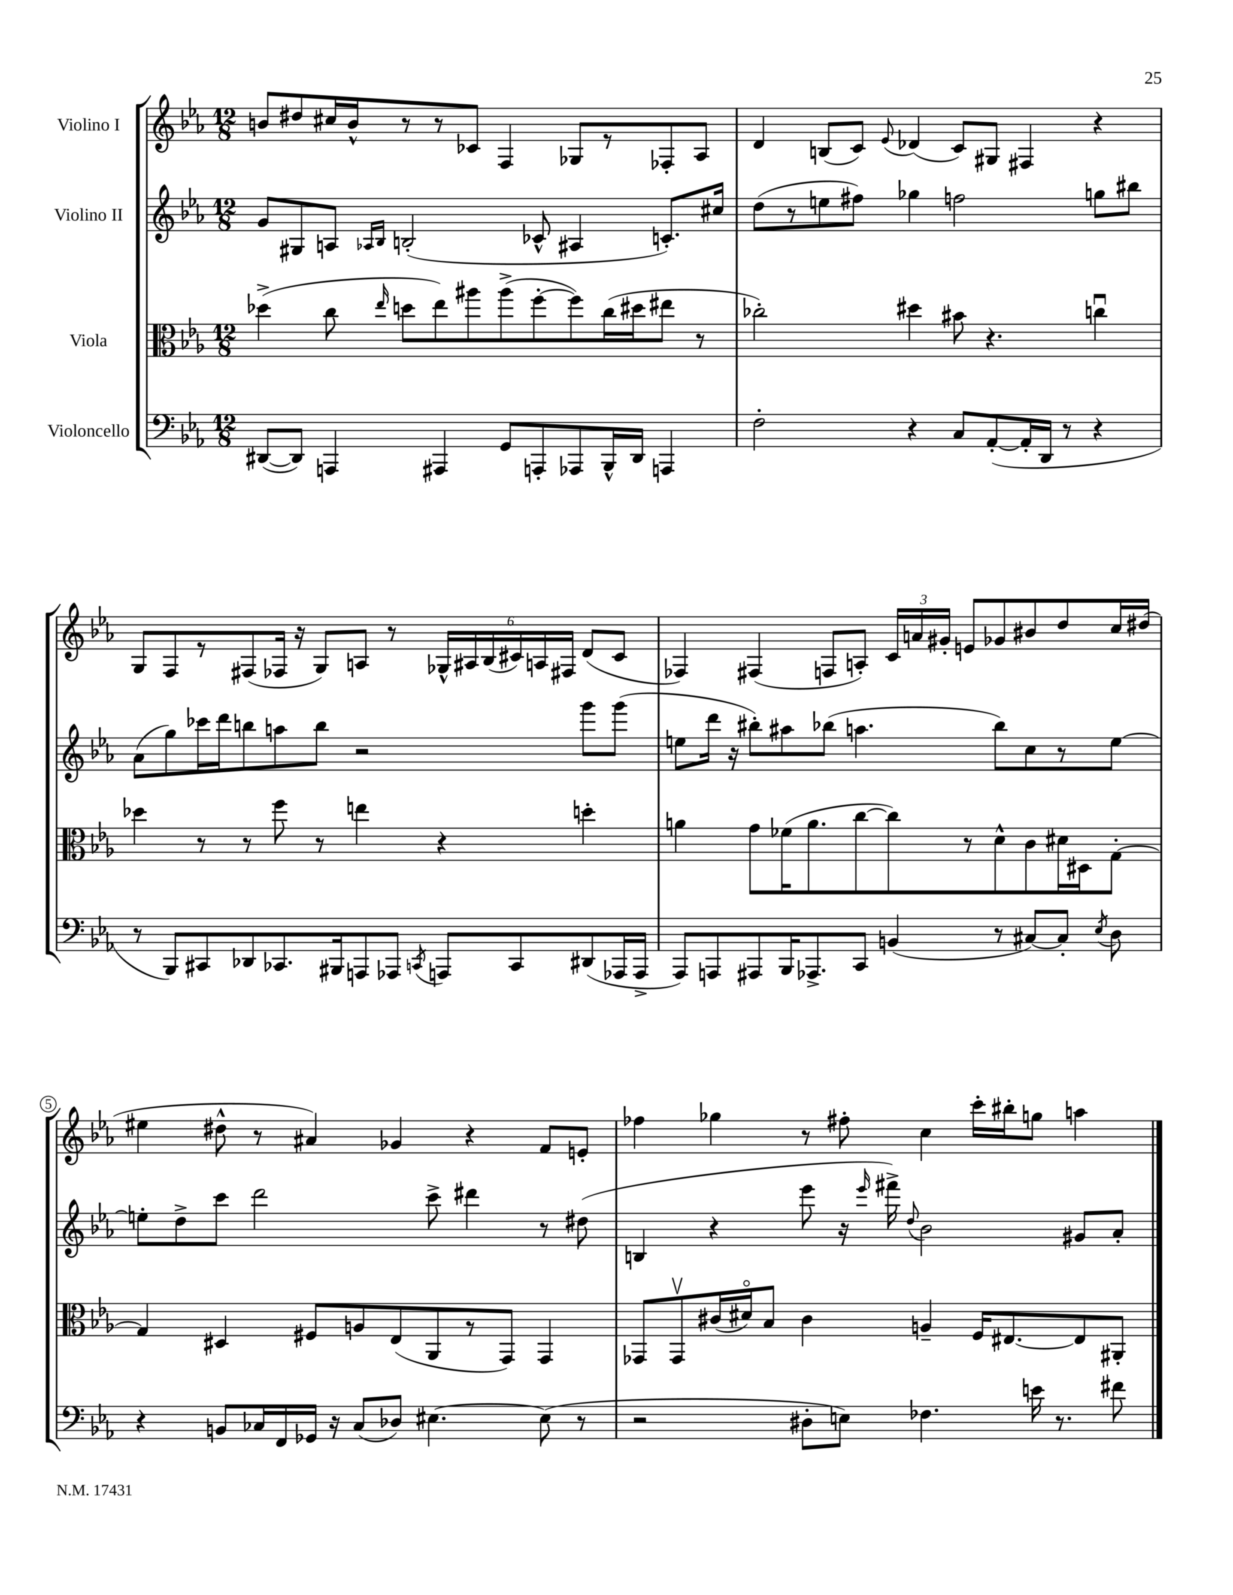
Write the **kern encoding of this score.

**kern	**kern	**kern	**kern
*staff4	*staff3	*staff2	*staff1
*clefF4	*clefC3	*clefG2	*clefG2
*k[b-e-a-]	*k[b-e-a-]	*k[b-e-a-]	*k[b-e-a-]
*M12/8	*M12/8	*M12/8	*M12/8
([8DD#/L	(4dd-^\	8g/L	8b/L
8DD#/]J)	.	8G#/	8dd#/
4AAA/	8cc\	8A/J	16cc#/L
.	.	.	16b^^/J
.	.	16qqA-/LL	.
.	16qqee-/	16qqB-/JJ	.
.	8dd\L	(2B'/	8r
4AAA#/	8ee-\)	.	8r
.	8aa#\	.	8c-/J
8GG/L	(8aa#^\	.	4F/
8AAA'/	[8ff'\	8c-^^/	.
8AAA-/	8ff\])	4A#/	8G-/L
16BBB-^^/L	(16cc\L	.	8r
16DD#/JJ	16dd#\J	.	.
4AAA/	8ee#\J	8.c'/L)	8F-'/
.	8r	.	8A-/J
.	.	16cc#/Jk	.
=	=	=	=
2F'\	2cc-'\)	(8dd\L	4d/
.	.	8r	.
.	.	8ee\	(8B/L
.	.	8ff#\J)	8c/J)
.	.	.	8qqe-/
4r	4dd#\	4gg-\	(4d-/
8C/L	8b#\	2ff\	8c/L)
([8AA-'/	4.r	.	8G#/J
16AA-'/]L	.	.	4F#/
16DD/JJ	.	.	.
8r	.	.	.
4r	4ccu\	8gg\L	4r
.	.	8bb#\J	.
=	=	=	=
8r	4dd-\	(8a-\L	8G/L
8BBB-/L)	.	8gg\)	8F/
8CC#/	8r	16ccc-\L	8r
.	.	16ddd\J	.
8DD-/	8r	8bb\	(8F#/
8.CC-/	8ff\	8aa\	16F-/Jk
.	.	.	16r
.	8r	8bb\J	8G/L)
16BBB#/k	.	.	.
8AAA/	4ee\	2r	8A/J
8AAA-/J	.	.	8r
8qCC/	.	.	.
8AAA/L	4r	.	24G-^^/LL
.	.	.	24A#/
.	.	.	(24B-/
8CC/	.	.	24c#/)
.	.	.	24A/
.	.	.	24F#/JJ
(8DD#/	4dd'\	8ggg\L	(8d/L
16AAA-/L	.	(8ggg\J	8c#/J
16AAA-^/JJ	.	.	.
=	=	=	=
8AAA-/L)	4a\	8ee\L	4F-/)
8AAA/	.	16ddd\Jk	.
.	.	16r	.
8AAA#/	8g\L	8bb#'\L)	(4F#/
16BBB-/K	(16f-\K	8aa#\	.
8.AAA-^/	8.a\	.	.
.	.	(8bb-\J	8F/L
8CC/J	[8cc\	4.aa\	8A'/J)
(4BB/	8cc\])	.	24c/LL
.	.	.	24a/
.	.	.	24g#'/JJ
.	8r	.	8e/L
8r	8d^^\	8bb-\L)	8g-/
[8C#/L)	8c\	8cc\	8b#/
8C#'/]J	16d#\L	8r	8dd/
.	16D#\J	.	.
8qE-/	.	.	.
8D\	[8G'\J	[8ee\J	16cc/L
.	.	.	(16dd#/JJ
=	=	=	=
4r	4G/]	8ee'\]L	4ee#\
.	.	8dd^\	.
8BB/L	4D#/	8ccc\J	8dd#^^\
16C-/L	.	2ddd\	8r
16FF/	.	.	.
16GG-/JJ	8F#/L	.	4a#/)
16r	.	.	.
(8C-/L	8A/	.	.
8D-/J)	(8E-/	.	4g-/
[4.E#\	8AA-/	8ccc^\	.
.	8r	4ddd#\	4r
.	8GG/J)	.	.
(8E#\]	4GG/	8r	8f/L
8r	.	(8dd#\	8e'/J
=	=	=	=
2r	8GG-/L	4B/	4ff-\
.	8GG-v/	.	.
.	(16c#/L	4r	4gg-\
.	16d#o/J)	.	.
.	8B-/J	.	.
8D#'\L	4c#\	8eee-\	8r
8E\J)	.	16r	8ff#'\
.	.	16qqeee-/	.
.	.	16fff#^\)	.
.	.	8qqdd/	.
4.F-\	4A~/	2b-\	4cc\
.	16F/LK	.	16ccc'\LL
.	[8.E#/	.	16bb#'\J
16e\	.	.	8gg\J
8.r	.	.	.
.	8E#/]	8g#/L	4aa\
8f#\	8AA#'/J	8a-'/J	.
==	==	==	==
*-	*-	*-	*-
